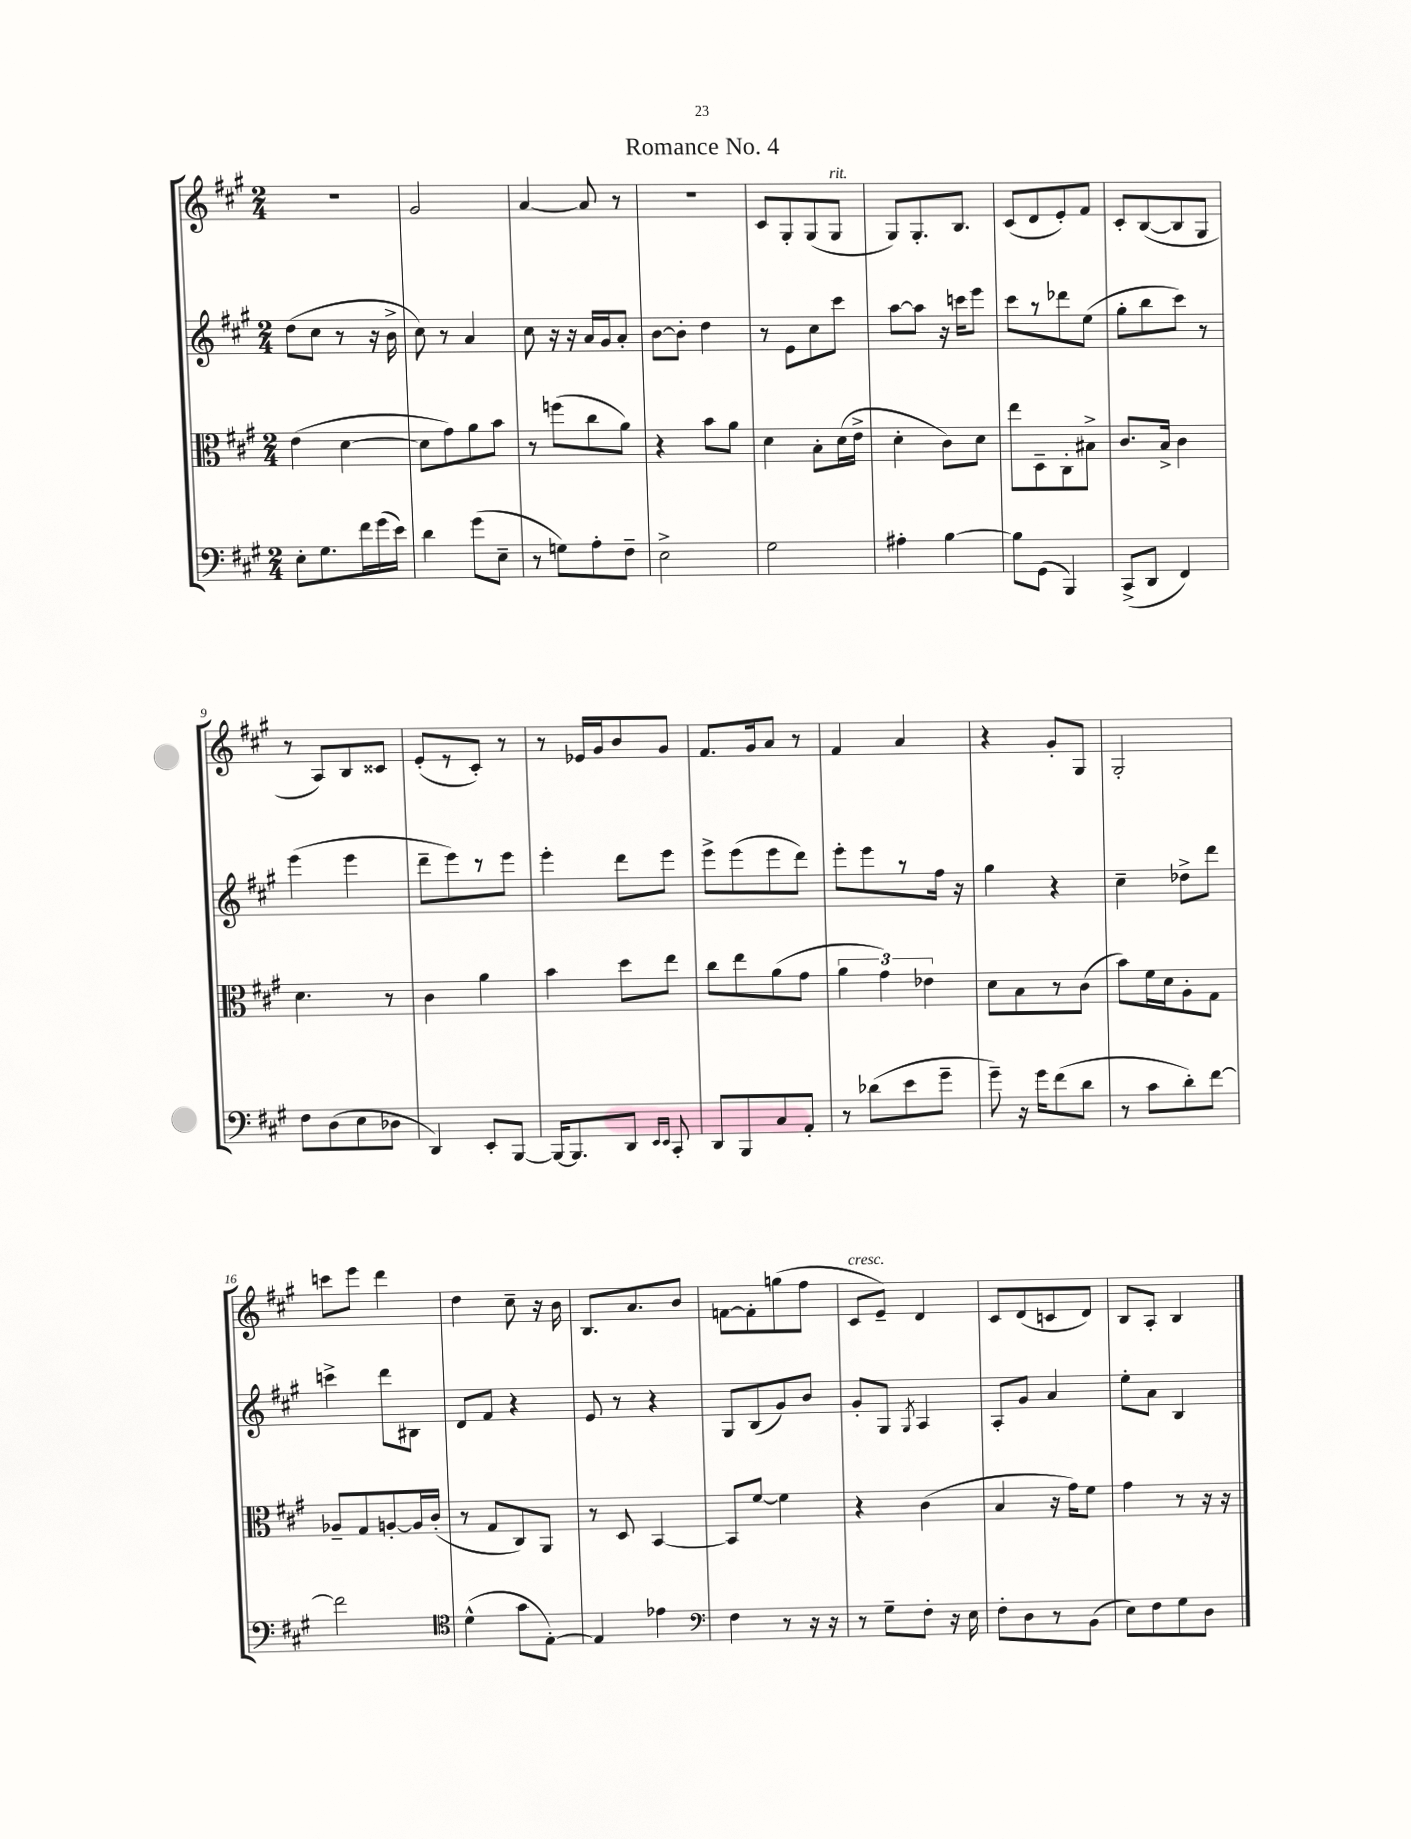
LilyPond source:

\header { title = "Romance No. 4" }
<<
\new StaffGroup <<
\new Staff = "s0" {
    \clef treble \key a \major \numericTimeSignature \time 2/4
    \autoBeamOff r2 |
    gis'2 |
    a'4~ a'8 r8 |
    R2 |
    cis'8[ gis8-. gis8( gis8]^\markup { \italic "rit." } |
    gis8[) gis8.-. b8.] |
    cis'8[( d'8 e'8-.) fis'8] |
    cis'8[-. b8~( b8 gis8] |
    r8 a8[) b8 cisis'8] |
    e'8[-.( r8 cis'8]-.) r8 |
    r8 ees'16[ gis'16 b'8 gis'8] |
    fis'8.[ gis'16 a'8] r8 |
    fis'4 a'4 |
    r4 gis'8[-. gis8] |
    gis2-. |
    c'''8[ e'''8] d'''4 |
    d''4 cis''8-- r16 b'16 |
    b8.[ a'8. b'8] |
    f'8[~ f'8-. g''8( fis''8] |
    cis'8[^\markup { \italic "cresc." } e'8]--) d'4 |
    cis'8[ d'8( c'8 d'8]) |
    b8[ a8]-. b4 \bar "|." |
}
\new Staff = "s1" {
    \clef treble \key a \major \numericTimeSignature \time 2/4
    \autoBeamOff d''8[( cis''8] r8 r16 b'16-> |
    cis''8) r8 a'4 |
    cis''8 r16 r16 a'16[ gis'16 a'8]-. |
    b'8[~ b'8]-. d''4 |
    r8 e'8[ cis''8 cis'''8] |
    a''8[~ a''8] r16 c'''16[ e'''8] |
    cis'''8[ r8 des'''8 e''8]( |
    gis''8[-. b''8 cis'''8]) r8 |
    e'''4( e'''4 |
    d'''8[-- e'''8) r8 e'''8] |
    e'''4-. d'''8[ e'''8] |
    e'''8[-> e'''8( e'''8 d'''8]) |
    e'''8[-. e'''8 r8 fis''16] r16 |
    gis''4 r4 |
    cis''4-- des''8[-> d'''8] |
    c'''4-> d'''8[ bis8] |
    d'8[ fis'8] r4 |
    e'8 r8 r4 |
    gis8[ b8( gis'8) b'8] |
    gis'8[-. gis8] \acciaccatura { gis8 } a4 |
    a8[-. gis'8] a'4 |
    e''8[-. a'8] b4 \bar "|." |
}
\new Staff = "s2" {
    \clef alto \key a \major \numericTimeSignature \time 2/4
    \autoBeamOff e'4( d'4~ |
    d'8[ gis'8) a'8 b'8] |
    r8 f''8[( cis''8 a'8]) |
    r4 b'8[ a'8] |
    d'4 b8[-. d'16( e'16]-> |
    d'4-. cis'8[) d'8] |
    e''8[ d8-- cis8-. bis8]-> |
    cis'8.[ b16]-> cis'4 |
    d'4. r8 |
    cis'4 a'4 |
    b'4 d''8[ e''8] |
    cis''8[ e''8 a'8( gis'8] |
    \tuplet 3/2 { a'4 gis'4) ees'4 } |
    d'8[ b8 r8 cis'8]( |
    b'8[) fis'16 d'16 a8-. gis8] |
    aes8[-- gis8 a8~-. a16 cis'16]-.( |
    r8 gis8[ cis8) a,8] |
    r8 d8 b,4~ |
    b,8[ fis'8]~ fis'4 |
    r4 cis'4( |
    b4 r16 gis'16[) fis'8] |
    gis'4 r8 r16 r16 \bar "|." |
}
\new Staff = "s3" {
    \clef bass \key a \major \numericTimeSignature \time 2/4
    \autoBeamOff e8[-. gis8. fis'16 gis'16( e'16]) |
    d'4 gis'8[( e8]-- |
    r8 g8[) a8-. fis8]-- |
    e2-> |
    gis2 |
    ais4-. b4~ |
    b8[ gis,8]( b,,4) |
    cis,8[->( d,8] fis,4) |
    fis8[ d8( e8 des8] |
    d,4) e,8[-. b,,8]~ |
    b,,16[~ b,,8. d,8] \grace { e,16[ e,16] } cis,8-. |
    d,8[ b,,8 cis8 a,8]-. |
    r8 des'8[( e'8 gis'8]-- |
    gis'8--) r16 gis'16[ fis'8( d'8] |
    r8 cis'8[ d'8-.) fis'8]~ |
    fis'2 |
    \clef tenor d'4-^( gis'8[ e8]~-.) |
    e4 ees'4 |
    \clef bass fis4 r8 r16 r16 |
    r8 gis8[-- fis8]-. r16 e16 |
    fis8[-. d8 r8 b,8]( |
    e8[) fis8 gis8 d8] \bar "|." |
}
>>
>>
